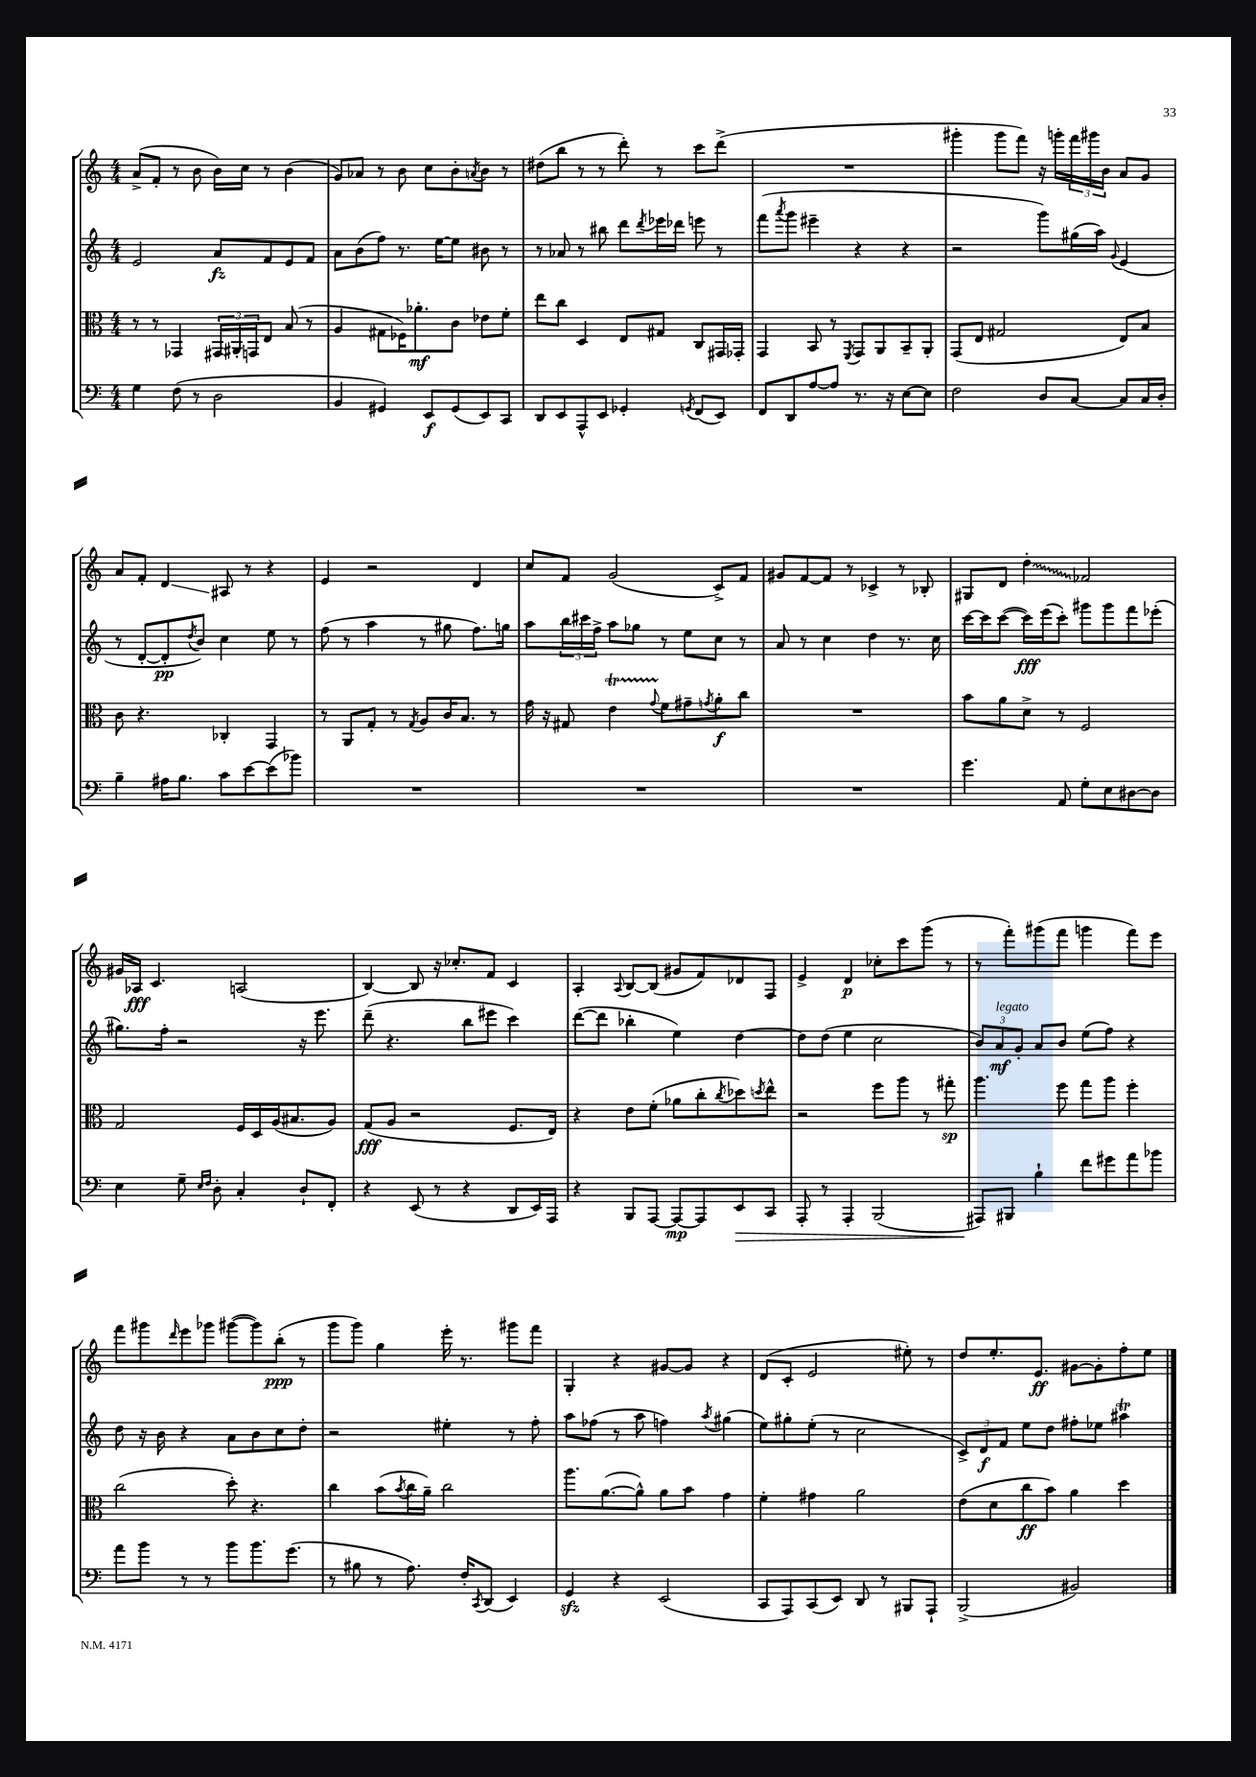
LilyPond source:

<<
\new StaffGroup <<
\new Staff = "s0" {
    \clef treble \key c \major \numericTimeSignature \time 4/4
    a'8->( f'8-. r8 b'8 b'16) c''16 r8 b'4( |
    g'8) aes'8 r8 b'8 c''8 b'8-. \acciaccatura { a'8 } b'8 r8 |
    dis''8( b''8 r8 r8 d'''8-.) r8 c'''8 d'''8->( |
    R1 |
    gis'''4-. gis'''8 f'''8) r16 g'''16-. \tuplet 3/2 { f'''16 gis'''16 b'16 } a'8 g'8 |
    a'8 f'8-. d'4\glissando ais8 r8 r4 |
    e'4 r2 d'4 |
    c''8 f'8 g'2( c'8->) f'8 |
    gis'8 f'8~ f'8 r8 ces'4-> r8 bes8-. |
    gis8 d'8 \once \override Glissando.style = #'zigzag d''4-.\glissando fes'2 |
    gis'16 aes16\fff c'4. a2( |
    b4~) b8 r16 ces''8.-. f'8 c'4 |
    a4-. \appoggiatura { a8 } b8~ b8( gis'8 f'8) des'8 f8 |
    e'4-> d'4\p ces''8-. c'''8 g'''8( r8 |
    r8 f'''8-.) gis'''8( f'''8 g'''4 f'''8) e'''8 |
    f'''8 gis'''8 \grace { d'''16 } e'''8 ges'''8 gis'''8~( gis'''8) b''8-.\ppp( r8 |
    g'''8 g'''8) g''4 e'''16-. r8. gis'''8 f'''8 |
    g4-. r4 gis'8~ gis'8 r4 |
    d'8( c'8-. e'2 eis''8-.) r8 |
    d''8 e''8.-. e'8.\ff gis'8~ gis'8-. f''8-. e''8 \bar "|." |
}
\new Staff = "s1" {
    \clef treble \key c \major \numericTimeSignature \time 4/4
    e'2 a'8\fz f'8 e'8 f'8 |
    a'8 b'8( f''8) r8. e''16~ e''8 bis'8 r8 |
    r8 aes'8 r8 bis''8 d'''8 \acciaccatura { d'''8 } ees'''16 des'''16 e'''8 r8 |
    f'''8( \acciaccatura { a'''8 } g'''8 eis'''4-- r4 r4 |
    r2 g'''8) gis''16( a''16) \appoggiatura { g'8 } e'4( |
    r8 d'8~-. d'8-.\pp \acciaccatura { d''8 } b'8) c''4 e''8 r8 |
    f''8( r8 a''4 r8 gis''8 f''8.) g''16 |
    a''8 \tuplet 3/2 { b''16 cis'''16 f''16-> } a''8 ges''8 r8 e''8 c''8 r8 |
    a'8 r8 c''4 d''4 r8. c''16 |
    c'''16~ c'''16 c'''8~( c'''16\fff) e'''16( c'''8-.) gis'''8 gis'''8 f'''8 ees'''8-.( |
    gis''8.) f''16-. r2 r16 e'''8. |
    d'''8--( r4. b''8 eis'''8 c'''4) |
    d'''8~( d'''8 bes''4-. e''4) d''4~ |
    d''8 d''8( e''4 c''2 |
    \tuplet 3/2 { b'8) a'8\mf^\markup { \italic "legato" } g'8-. } a'8 b'8 e''8( f''8) r4 |
    d''8 r16 b'16 r4 a'8 b'8 c''8 d''8-. |
    r2 eis''4-. r8 f''8-. |
    a''8 fes''8( r8 a''8 f''4) \acciaccatura { a''8 } gis''4( |
    e''8) gis''8-. e''8-.( r8 c''2 |
    \tuplet 3/2 { c'8->) d'8\f f'8 } e''8 d''8 fis''8-. ees''8 ais''4\trill \bar "|." |
}
\new Staff = "s2" {
    \clef alto \key c \major \numericTimeSignature \time 4/4
    r8 r8 ges,4 \tuplet 3/2 { gis,16 ais,16-. g,16 } e8 b8( r8 |
    a4 gis8 fes16) aes'8.-.\mf c'8 ees'8 f'8-. |
    e''8 c''8 d4 e8 gis8 c8 gis,16 ges,16-. |
    g,4 b,8 r8 \acciaccatura { f,8 } g,8 a,8 b,8-- a,8-. |
    g,8( e8 gis2 e8) b8 |
    c'8 r4. ces4-. g,4 |
    r8 a,8 g8-. r8 \acciaccatura { g8 } a8 c'16 b8. r8 |
    g'16 r16 gis8 e'4\startTrillSpan \appoggiatura { g'8 } f'8\stopTrillSpan gis'8-- \acciaccatura { g'8 } a'8-.\f c''8 |
    R1 |
    b'8 a'8 d'8-> r8 f2 |
    g2 f16 d16 a16( bis8. a8) |
    g8\fff( a8 r2 f8. e16) |
    r4 e'8 f'8-.( aes'8 c''8-. \acciaccatura { c''8 } des''8) \acciaccatura { d''8 } e''8-^ |
    r2 f''8 a''8 r8 gis''8-.\sp |
    a''4. f''8 g''8 a''8 f''4-. |
    c''2( d''8-.) r4. |
    c''4 b'8( \acciaccatura { b'8 } c''16 a'16--) c''2 |
    a''8. a'8.~( a'8-^) a'8 b'8 g'4 |
    f'4-. gis'4 a'2 |
    e'8( d'8 c''8\ff b'8) a'4 d''4 \bar "|." |
}
\new Staff = "s3" {
    \clef bass \key c \major \numericTimeSignature \time 4/4
    g4 f8( r8 d2 |
    b,4 gis,4) e,8\f gis,8( e,8) c,8 |
    d,8 e,8 a,,8-^ e,8 ges,4-. \acciaccatura { g,8 } f,8( e,8) |
    f,8 d,8 a8~ a8 r8. r16 e8~ e8 |
    f2 d8 c8~ c8 c16 d16-. |
    b4-- ais16 b8. c'8 e'8~ e'8( bes'8) |
    R1 |
    R1 |
    R1 |
    g'4. a,8 g8-. e8 dis8~ dis8 |
    e4 g8-- \grace { e16 f16 } d8-. c4-. d8-! f,8-. |
    r4 e,8( r8 r4 d,8 e,16) a,,16 |
    r4 b,,8 a,,8~ a,,8~\mp a,,8 e,8\> c,8 |
    a,,8-. r8 a,,4-. b,,2( |
    ais,,8\!) bis,,8 b4-! f'8 gis'8 a'8 bes'8 |
    a'8 b'8 r8 r8 b'8 b'8. g'8.( |
    r8 bis8 r8 a8.) f16-. \acciaccatura { c,8 } d,8( e,4) |
    g,4\sfz r4 e,2( |
    c,8 a,,8) c,8( e,8) d,8 r8 bis,,8 a,,8-! |
    b,,2->( bis,2) \bar "|." |
}
>>
>>
\layout { \context { \Score \remove "Bar_number_engraver" } }
